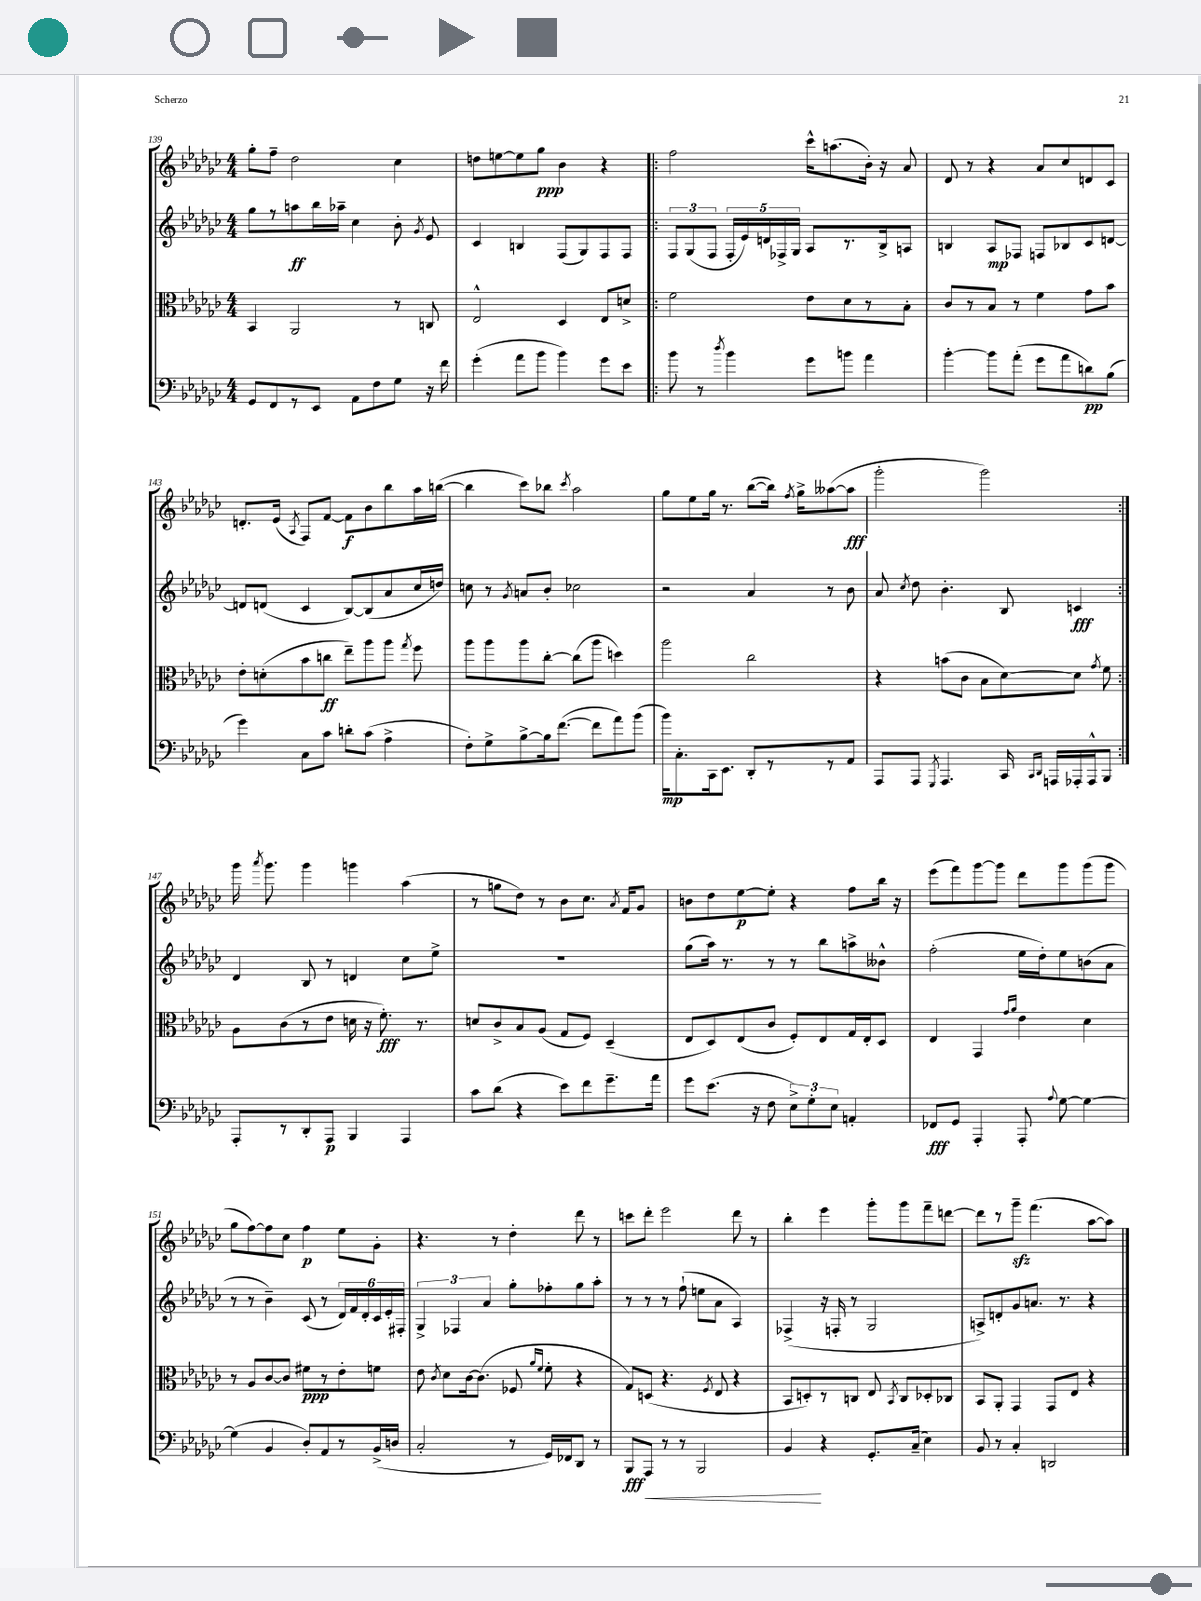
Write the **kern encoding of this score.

**kern	**kern	**kern	**kern
*staff4	*staff3	*staff2	*staff1
*clefF4	*clefC3	*clefG2	*clefG2
*k[b-e-a-d-g-c-]	*k[b-e-a-d-g-c-]	*k[b-e-a-d-g-c-]	*k[b-e-a-d-g-c-]
*M4/4	*M4/4	*M4/4	*M4/4
8GG-	4BB-	8gg-	8gg-'
8FF	.	8r	8ff~
8r	2AA-	8aa	2dd-
8EE-	.	16bb-	.
.	.	16aa-~	.
8AA-	.	4cc-	.
8F	.	.	.
8G-	8r	8b-'	4cc-
.	.	8qg-	.
16r	8C	8e-	.
16f	.	.	.
=	=	=	=
(4g-'	2E-^^	4c-	8dd
.	.	.	[8ee
8a-	.	4B	8ee]
8b-	.	.	8gg-
4b-)	4D-	(8F	4b-
.	.	8G-)	.
8g-	8E-	8F	4r
8e-	8d^	8F	.
=!|:	=!|:	=!|:	=!|:
8b-	2f	12F	2ff
.	.	(12G-	.
8r	.	.	.
.	.	12F	.
8qdd-	.	.	.
4b-	.	20F'	.
.	.	20e-)	.
.	.	20d	.
.	.	20F-^	.
.	.	20G-	.
8g-	8e-	8A-	16ccc-^^
.	.	.	(8.aa
8b	8d-	8.r	.
4a-	8r	.	16b-')
.	.	16B-^	16r
.	8B-'	8A	8a-
=	=	=	=
[4b-'	8c-	4B	8d-
.	8r	.	8r
8b-]	8B-	8A-	4r
(8a-'	8r	8F-	.
8g-	4f	8F	8a-
8a-	.	8B-	8cc-
8d)	8g-	8c-	8d
(8B-	8b-	[8d	8c-
=	=	=	=
4g-)	8e-'	8d]	8.d'
.	(8d'	(8d	.
.	.	.	(16e-
.	.	.	8qA-
8C-	8b-	4c-	8F)
8c-	8cc	.	[8f
8d'	8ee-~)	[8B-)	8f]
(8c-	8aa-	(8B-]	8b-
4A-^	8aa-	8a-	8bb-
.	8qgg-	.	.
.	8ff	16cc-	16aa-
.	.	16dd)	([16bb
=	=	=	=
8F')	8aa-	8cc	4bb]
8G-^	8aa-	8r	.
.	.	8qg-	.
[8B-^	8aa-	8a	8ccc-)
16B-]	[8cc-'	8b-'	8bb-
([8.f	.	.	.
.	.	.	8qccc-
.	(8cc-]	2cc-	2aa-
8f]	8aa-	.	.
8a-)	4dd)	.	.
(8b-	.	.	.
=	=	=	=
16b-)	2aa-	2r	8gg-
8.C-'	.	.	.
.	.	.	8ee-
16CC-	.	.	16gg-
8.EE-	.	.	8.r
8DD-'	2cc-	4a-	([8bb-
8r	.	.	16bb-])
.	.	.	8qff
.	.	.	16gg-^
8r	.	8r	([8aa--
8AA-	.	8b-	8aa--]
=	=	=	=
8AAA-	4r	8a-	2ggg-'
.	.	8qcc-	.
8AAA-	.	8dd-	.
8qGGG-	.	.	.
4.AAA-	(8b	4.b-'	.
.	8c-	.	.
.	8B-	.	2ggg-)
16CC-	[8d-)	8B-	.
16qqCC-	.	.	.
16qqDD-	.	.	.
16AAA	.	.	.
16AAA-'	8d-]	4c	.
16AAA-^^	.	.	.
.	8qg-	.	.
8BBB-	8f	.	.
=:|!	=:|!	=:|!	=:|!
8AAA-'	8A-	4d-	16ggg-
.	.	.	8qaaa-
.	.	.	8.ggg-
8r	(8c-	.	.
8DD-'	8r	8B-	4ggg-
8AAA-	8e-	8r	.
4BBB-	16d	4d	4ggg
.	16r	.	.
.	8.f')	.	.
4AAA-	.	8cc-	(4aa-
.	8.r	.	.
.	.	8ee-^	.
=	=	=	=
8c-	8d	1r	8r
(8d-	8c-^	.	8gg
4r	8B-	.	8dd-)
.	(8A-	.	8r
8e-)	8G-	.	8b-
8f	8F)	.	8.cc-
8.g-~	(4D-~	.	.
.	.	.	8qa-
.	.	.	16f
.	.	.	8g-
16a-	.	.	.
=	=	=	=
8g-	8E-	(8gg-	8b
(8.e-	8D-)	16aa-)	8dd-
.	.	8.r	.
.	(8E-	.	[8ee-
16r	.	.	.
8F	8c-	8r	8ee-']
12E-^)	8F')	8r	4r
12G-'	.	.	.
.	8E-	8bb-	.
12E-	.	.	.
4AA'	16G-	8aa^	8ff
.	16E-'	.	.
.	8D-	8b--^^	16bb-
.	.	.	16r
=	=	=	=
8FF-	4E-	(2ff'	(8eee-
8GG-	.	.	8fff)
4AAA-'	4GG-	.	[8ggg-
.	.	.	8ggg-]
.	16qqg-	.	.
.	16qqa-	.	.
8AAA-'	4e-	16ee-	8ddd-
.	.	16dd-')	.
8qqA-	.	.	.
[8G-	.	8ee-	8ggg-
4G-_	4d-	(8b	(8ggg-
.	.	8a-	8ggg-
=	=	=	=
(4G-]	8r	8r	8gg-
.	8A-	8r	[8ff)
4BB-	[8c-	4b-~)	8ff]
.	8c-]	.	8cc-
8D-')	8f#	(8c-	4ff
8AA-	8r	8r	.
8r	8e-'	24d-)	8ee-
.	.	24f	.
.	.	24d-'	.
(16BB-^	8f	24c-	8g-'
.	.	24e-'	.
16D	.	.	.
.	.	24F#'	.
=	=	=	=
2C-'	8e-	6G-^	4.r
.	8qc-	.	.
.	8d-	.	.
.	.	6F-	.
.	[16c-	.	.
.	(8.c-]	.	.
.	.	6a-	.
.	.	.	8r
8r	8F-	8gg-'	4dd-'
.	16qqa-	.	.
.	16qqf	.	.
16GG-)	8f'	8ff-'	.
16FF-	.	.	.
8DD-	4r	8gg-	8ddd-
8r	.	8aa-'	8r
=	=	=	=
8BBB-	8G-)	8r	8ccc
8AAA-	(8D	8r	8ddd-'
8r	4.r	8r	2eee-
8r	.	(8ff`	.
2BBB-	.	8ee	.
.	8qF	.	.
.	8E-	8a-	.
.	4r	4A-)	8ddd-
.	.	.	8r
=	=	=	=
4BB-	8BB-	(4F-^	4bb-'
.	8D')	.	.
4r	8r	16r	4eee-
.	.	16F'	.
.	8C	8r	.
8.GG-'	8E-	2G-	8ggg-'
.	8qBB-	.	.
.	8C	.	8ggg-
(16C-~	.	.	.
4E-)	8D-'	.	8fff~
.	8C-	.	[8ddd
=	=	=	=
8BB-	8BB-	8A^)	8ddd]
8r	8AA-'	8d'	8r
4C-'	4GG-	8g-	8ggg-~
.	.	8.a	(4.fff
2DD	8GG-	.	.
.	.	8.r	.
.	8E-	.	.
.	4r	4r	[8aa-
.	.	.	8aa-])
==	==	==	==
*-	*-	*-	*-
